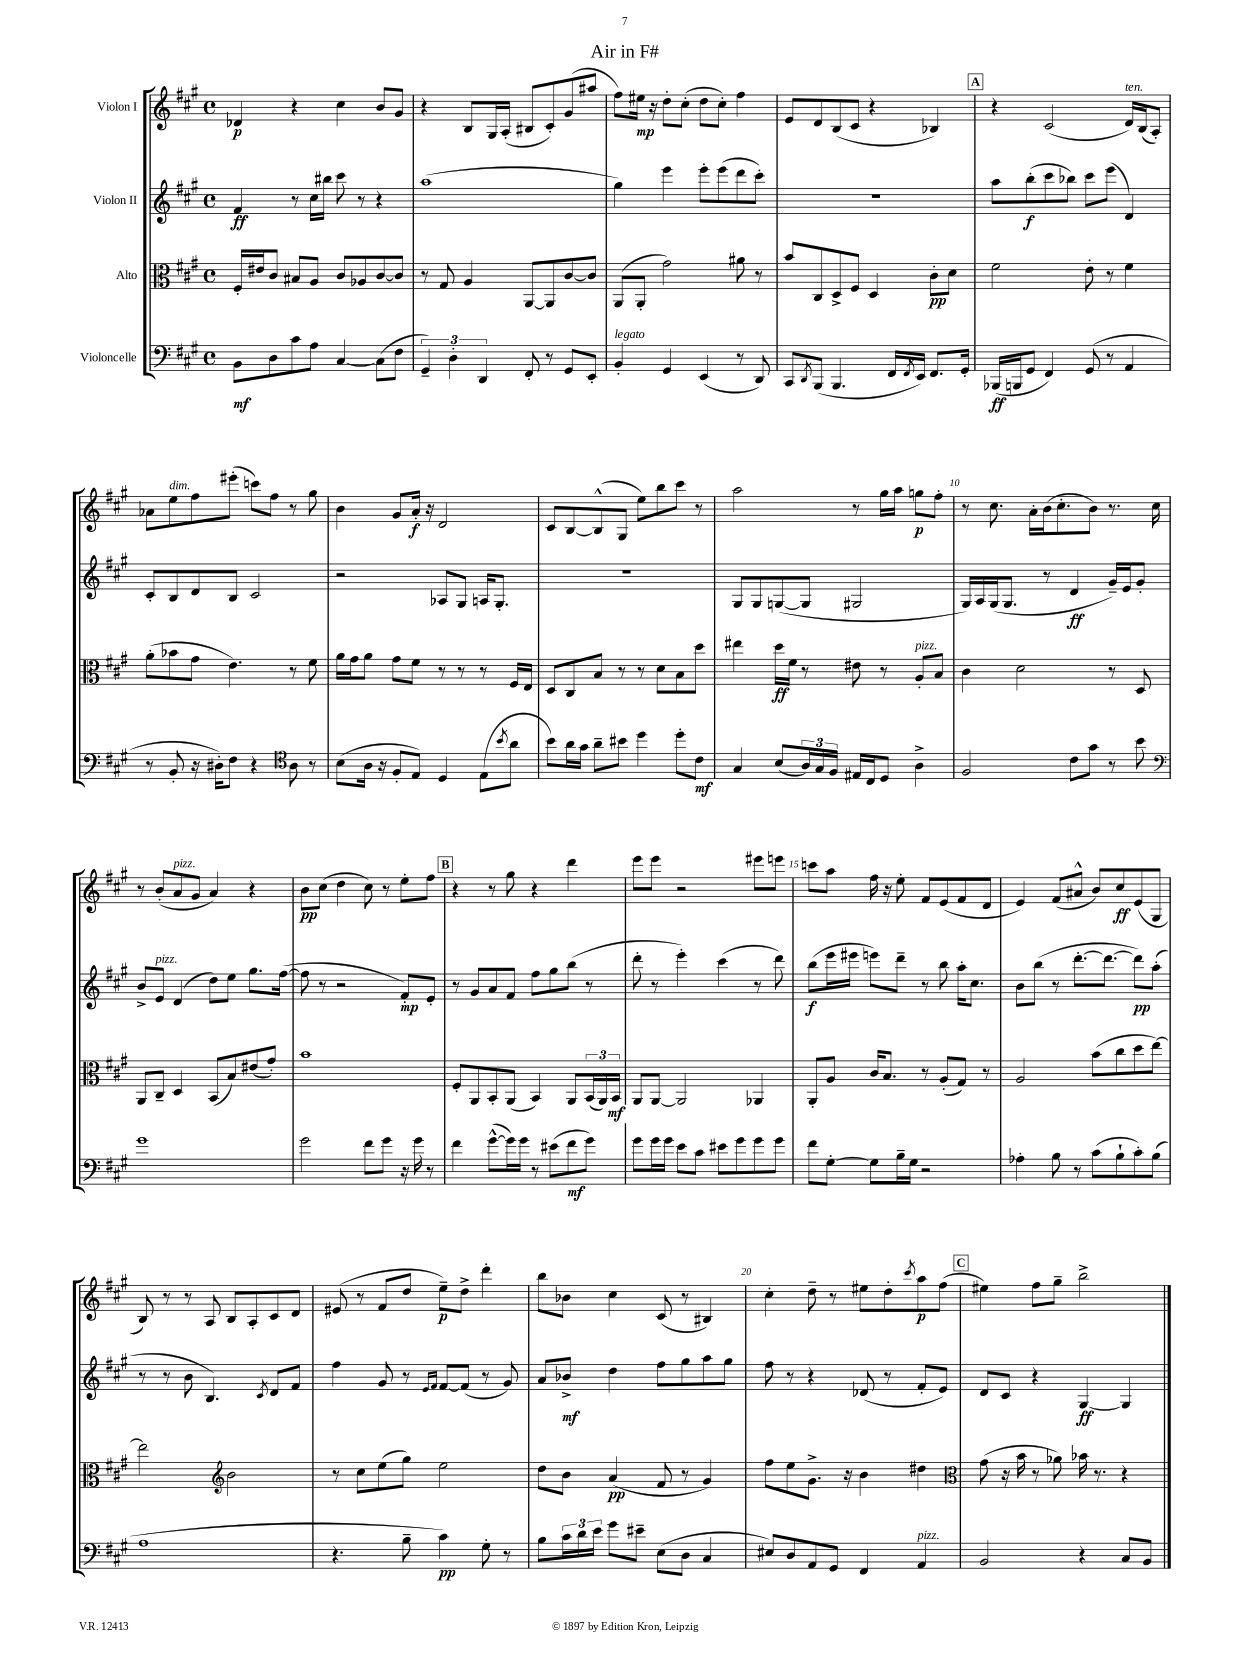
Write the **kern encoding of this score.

**kern	**kern	**kern	**kern
*staff4	*staff3	*staff2	*staff1
*clefF4	*clefC3	*clefG2	*clefG2
*k[f#c#g#]	*k[f#c#g#]	*k[f#c#g#]	*k[f#c#g#]
*M4/4	*M4/4	*M4/4	*M4/4
*met(c)	*met(c)	*met(c)	*met(c)
8BB	16F#'	4f#	4d-
.	16e#	.	.
8D	8c#	.	.
8c#	8B#	8r	4r
8A	8A	16cc#	.
.	.	16bb#	.
[4C#	8c#	8ccc#	4cc#
.	8A-	8r	.
(8C#]	[8c#	4r	8b
8F#	8c#]	.	8g#
=	=	=	=
6GG#~)	8r	(1aa	4r
.	8G#	.	.
6D'	.	.	.
.	4A	.	8B
6DD	.	.	.
.	.	.	16G#
.	.	.	(16A'
8FF#'	[8AA	.	8B#
8r	8AA]	.	8c#')
8GG#	[8c#	.	(8g#
8EE'	8c#]	.	8aa#
=	=	=	=
4BB'	(8AA	4gg#)	8ff#)
.	8AA'	.	16ee#
.	.	.	16r
4GG#	2g#)	4eee	8dd'
.	.	.	(8cc#'
(4EE	.	8eee'	8dd
.	.	(8eee	8cc#')
8r	8a#	8ddd	4ff#
8DD)	8r	8ccc#')	.
=	=	=	=
8CC#	8b	1r	8e
8qDD	.	.	.
(8BBB	8C#	.	8d
4.BBB	8D^	.	(8B
.	8F#	.	8c#
.	4D	.	4r
16FF#	.	.	.
8qFF#	.	.	.
16EE)	.	.	.
8.FF#	8c#'	.	4B-)
.	8d	.	.
16GG#'	.	.	.
=	=	=	=
(16BBB-	2f#	8aa	4r
16BBB	.	.	.
8GG#	.	(8bb'	.
4FF#)	.	8ccc#	(2c#
.	.	8bb-)	.
(8GG#	8e'	8ccc#	.
8r	8r	(8eee	.
4AA	4f#	4d)	16d)
.	.	.	(16B
.	.	.	8A')
=	=	=	=
8r	(8a'	8c#'	8a-
8BB'	8b-	8B	8ee
16r	8g#	8d	8ff#
16D#')	.	.	.
8F#	4.e)	8B	(8eee#'
4r	.	2c#	8ccc)
.	.	.	8ff#
*clefC4	*	*	*
8A	8r	.	8r
8r	8f#	.	8gg#
=	=	=	=
(8B	16a	2r	4b
.	16g#	.	.
16A	8a	.	.
16r	.	.	.
8F#'	8g#	.	8g#
8E)	8f#	.	16a'
.	.	.	16r
4D	8r	8A-	2d
.	8r	8G#	.
(8E	8r	16A	.
.	.	8.G#'	.
8qb	.	.	.
8a	16F#	.	.
.	16E	.	.
=	=	=	=
8b)	8D	1r	8c#
16a	8C#	.	[8B
16g#	.	.	.
8a~	8B	.	(8B^^]
8b#	8r	.	8G#
4dd	8r	.	8ee)
.	8d	.	8bb
8dd'	8B	.	8ccc#
8c#	8dd	.	8r
=	=	=	=
4G#	4ee#	8G#	2aa
.	.	8G#	.
(8B	16dd	([8G	.
.	16f#	.	.
24A)	8r	8G]	.
24G#	.	.	.
24F#	.	.	.
16E#	8e#	2G#	8r
16C#	.	.	.
8D	8r	.	16gg#
.	.	.	16aa
4A^	8A'	.	8gg
.	8B	.	8ff#'
=	=	=	=
2F#	4c#	16G#)	8r
.	.	16A	.
.	.	(16G#	8.cc#
.	.	8.G#	.
.	2d	.	.
.	.	.	16a'
.	.	8r	(16b
.	.	.	8.cc#'
8c#	.	4d	.
8g#	.	.	8b)
8r	8r	16g#~)	8.r
.	.	16e	.
8b	8D	8g#'	.
.	.	.	16cc#
=	=	=	=
*clefF4	*	*	*
1g#	8AA	8b^	8r
.	8C#~	8e	(8b'
.	4D	(4d	8a
.	.	.	8g#
.	(8BB	8dd)	4a)
.	8B)	8ee	.
.	(8e#	8.gg#	4r
.	8g#')	.	.
.	.	([16ff#	.
=	=	=	=
2g#	1b	8ff#]	8b
.	.	8r	(8cc#
.	.	2r	4dd
8f#	.	.	8cc#)
8g#	.	.	8r
16r	.	8f#')	8ee'
16g#	.	.	.
8r	.	8e'	8ff#
=	=	=	=
4f#	8F#'	8r	4r
.	8AA	8g#	.
([8g#^^	8BB'	8a	8r
16g#])	(8AA	8f#	8gg#
16g#	.	.	.
8r	4BB)	8ff#	4r
(8e#	.	8gg#	.
8f#	8AA	(8bb	4ddd
8g#)	(24BB	8r	.
.	24AA)	.	.
.	24BB	.	.
=	=	=	=
8g#	8AA	8ddd'	8eee
16g#	[8AA	8r	8eee
16g#	.	.	.
8e	2AA]	4eee')	2r
8c#	.	.	.
8e#	.	(4ccc#	.
8g#	.	.	.
8g#	4AA-	8r	8eee#
8g#	.	8ddd)	8eee
=	=	=	=
8f#	8AA'	(8bb	8ccc
[8G#'	8A	16eee	8aa
.	.	16eee#	.
8G#]	16c#	8eee)	16ff#
.	8.B	.	16r
16B~	.	8ddd~	8ee'
16G#	.	.	.
2r	8r	8r	8f#
.	(8A'	8bb	(8e
.	8G#)	16aa'	8f#
.	.	8.cc#	.
.	8r	.	8d
=	=	=	=
4A-'	2A	8b	4e)
.	.	(8bb	.
8B	.	8r	(8f#
8r	.	[8.ddd'	8a#^^
(8c#	(8b	.	8b)
.	.	8.ddd_	.
8B`	8cc#	.	8cc#
8c#')	8dd	8ddd])	(8e
(8B	[8ee)	(8aa'	8G#
=	=	=	=
1A	2ee]	8r	8B)
.	.	8r	8r
.	.	8b	8r
.	.	4.B)	8A
*	*clefG2	*	*
.	2b	.	8B
.	.	.	8A'
.	.	8qc#	.
.	.	8d	8c#
.	.	8f#	8d
=	=	=	=
4.r	8r	4ff#	(8e#
.	8cc#	.	8r
.	(8ee	8g#	8f#
8B~	8gg#)	8r	8dd
.	.	16qqe	.
.	.	16qqf#	.
4c#)	2ee	[8f#	8ee~)
.	.	(8f#]	8dd^
8G#'	.	8r	4ddd'
8r	.	8g#)	.
=	=	=	=
8B	8dd	8a	8bb
24c#	8b	8b-^	8b-
24d	.	.	.
24e	.	.	.
8g#	(4a	4dd	4cc#
8e#~	.	.	.
(8E	8f#	8ff#	(8c#
8D	8r	8gg#	8r
4C#	4g#)	8aa	4B#)
.	.	8gg#	.
=	=	=	=
8E#)	8ff#	8ff#	4cc#'
8D	8ee	8r	.
8AA	8.g#^	4r	8dd~
8GG#	.	.	8r
.	16r	.	.
4FF#	4b	(8d-	8ee#
.	.	8r	8dd'
.	.	.	8qccc#
4AA	4dd#	8f#'	8aa
.	.	8e)	(8ff#
=	=	=	=
*	*clefC3	*	*
2BB	(8g#	8d	4ee#)
.	16r	8c#	.
.	16b	.	.
.	8r	4r	8ff#
.	8a-)	.	8gg#~
4r	16b-	[4G#	2bb^
.	8.r	.	.
8C#	4r	4G#]	.
8BB	.	.	.
==	==	==	==
*-	*-	*-	*-
